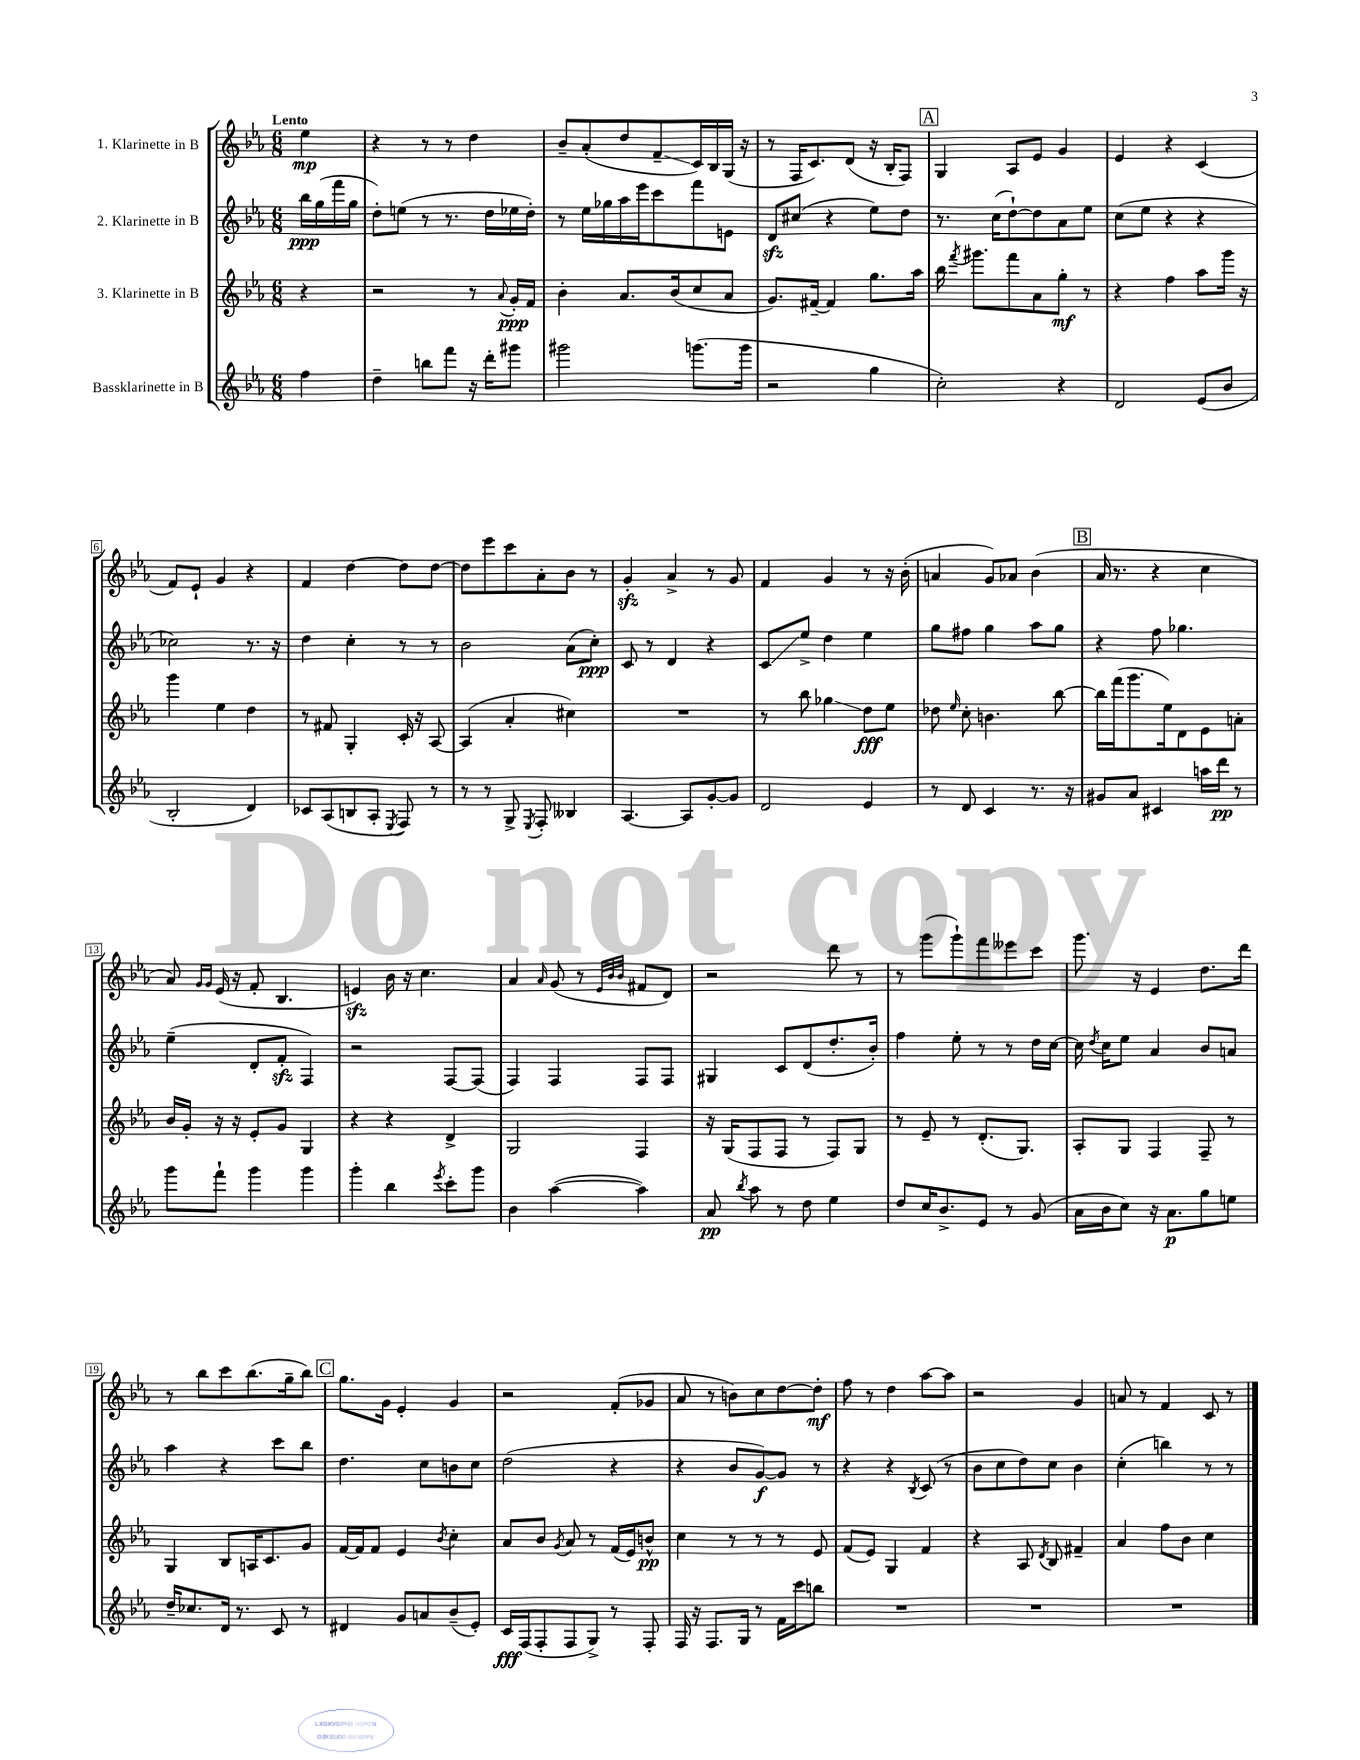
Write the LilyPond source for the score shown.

<<
\new StaffGroup <<
\new Staff = "s0" \with { instrumentName = "1. Klarinette in B" } {
    \clef treble \key ees \major \numericTimeSignature \time 6/8 \partial 4 \tempo "Lento"
    \autoBeamOff ees''4\mp |
    r4 r8 r8 d''4 |
    bes'8[-- aes'8-.( d''8 f'8--\glissando c'16) bes16 g16]( r16 |
    r8 f16[ c'8.) d'8]( r16 bes16[-. f8]) |
    \mark \markup { \box "A" } g4 aes8[ ees'8] g'4 |
    ees'4 r4 c'4( |
    f'8[) ees'8]-! g'4 r4 |
    f'4 d''4~ d''8[ d''8]~ |
    d''8[ ees'''8 c'''8 aes'8-. bes'8] r8 |
    g'4-.\sfz aes'4-> r8 g'8 |
    f'4 g'4 r8 r16 bes'16-.( |
    a'4 g'8[) aes'8] bes'4( |
    \mark \markup { \box "B" } aes'16 r8. r4 c''4 |
    aes'8) \grace { g'16[ g'16] } ees'16( r16 f'8-. bes4. |
    e'4\sfz) bes'16 r16 c''4. |
    aes'4 \grace { aes'16 } g'8( r8 \grace { ees'32[ bes'32 bes'32] } fis'8[ d'8]) |
    r2 d'''8 r8 |
    r8 g'''8[( g'''8-!) f'''8 eeses'''8 c'''8] |
    g'''8. r16 ees'4 d''8.[ d'''16] |
    r8 bes''8[ c'''8 bes''8.( g''16-- bes''8]) |
    \mark \markup { \box "C" } g''8.[ g'16] ees'4-. g'4 |
    r2 f'8[-.( ges'8] |
    aes'8 r8 b'8[) c''8 d''8~ d''8]-.\mf |
    f''8 r8 d''4 aes''8[~ aes''8] |
    r2 g'4 |
    a'8 r8 f'4 c'8 r8 \bar "|." |
}
\new Staff = "s1" \with { instrumentName = "2. Klarinette in B" } {
    \clef treble \key ees \major \numericTimeSignature \time 6/8 \partial 4
    \autoBeamOff bes''16[\ppp g''16( f'''16 g''16] |
    d''8[-.) e''8]( r8 r8. d''16[ ees''16 d''16]-.) |
    r8 ees''16[ ges''16 aes''16 ees'''16 c'''8 f'''8 e'8] |
    d'8[\sfz cis''8]( r4 ees''8[) d''8] |
    \mark \markup { \box "A" } r8. c''16[( d''8~-!) d''8 aes'8 ees''8] |
    c''8[( ees''8] r4 r4 |
    ces''2) r8. r16 |
    d''4 c''4-. r8 r8 |
    bes'2 aes'8[( c''8]-.\ppp) |
    c'8 r8 d'4 r4 |
    c'8[\glissando ees''8]-> d''4 ees''4 |
    g''8[ fis''8] g''4 aes''8[ g''8] |
    \mark \markup { \box "B" } r4 f''8 ges''4. |
    ees''4--( d'8[-. f'8]-.\sfz f4) |
    r2 f8[~ f8]( |
    f4) f4 f8[ f8] |
    gis4 c'8[ d'8( d''8.-. bes'16]-.) |
    f''4 ees''8-. r8 r8 d''16[ c''16]~ |
    c''16 \acciaccatura { d''8 } c''16[ ees''8] aes'4 bes'8[ a'8] |
    aes''4 r4 c'''8[ bes''8] |
    \mark \markup { \box "C" } d''4. c''8[ b'8 c''8] |
    d''2( r4 |
    r4 bes'8[ g'8~\f) g'8] r8 |
    r4 r4 \acciaccatura { bes8 } c'8( r8 |
    bes'8[ c''8 d''8) c''8] bes'4 |
    c''4-.( b''4) r8 r8 \bar "|." |
}
\new Staff = "s2" \with { instrumentName = "3. Klarinette in B" } {
    \clef treble \key ees \major \numericTimeSignature \time 6/8 \partial 4
    \autoBeamOff r4 |
    r2 r8 \appoggiatura { aes'8 } g'16[-.\ppp f'16] |
    bes'4-. aes'8.[ bes'16( c''8 aes'8] |
    g'8.[) fis'16]~-- fis'4 g''8.[ aes''16] |
    \mark \markup { \box "A" } bes''16 \acciaccatura { f'''8 } gis'''8.[ f'''8 aes'8 g''8]-.\mf r8 |
    r4 f''4 aes''8[ g'''16] r16 |
    g'''4 ees''4 d''4 |
    r8 fis'8 g4-. c'16-. r16 aes8~ |
    aes4( aes'4-. cis''4) |
    R2. |
    r8 bes''8 ges''4\glissando d''8[\fff ees''8] |
    des''8 \grace { ees''16 } c''8-. b'4. bes''8~ |
    \mark \markup { \box "B" } bes''16[ f'''16( g'''8. ees''16) d'8 ees'8 a'8]-. |
    bes'16[ g'16]-. r16 r16 ees'8[-. g'8] g4 |
    r4 r4 d'4-> |
    g2 f4 |
    r16 g16[( f8 f8] r8 f8[) g8] |
    r8 ees'8-- r8 d'8.[-.( g8.]) |
    aes8[-. g8] f4 f8-- r8 |
    g4 bes8[ a16 c'8. g'8] |
    \mark \markup { \box "C" } f'16[~ f'16 f'8] ees'4 \acciaccatura { bes'8 } c''4-. |
    aes'8[ bes'8] \acciaccatura { g'8 } aes'8 r8 f'16[( ees'16) b'8]-^\pp |
    c''4 r8 r8 r8 ees'8 |
    f'8[( ees'8]) g4 f'4 |
    r4 aes8 \acciaccatura { d'8 } bes8 fis'4-- |
    aes'4 f''8[ bes'8] c''4 \bar "|." |
}
\new Staff = "s3" \with { instrumentName = "Bassklarinette in B" } {
    \clef treble \key ees \major \numericTimeSignature \time 6/8 \partial 4
    \autoBeamOff f''4 |
    d''4-- b''8[ f'''8] r16 d'''16[-. gis'''8] |
    gis'''2 g'''8.[( g'''16] |
    r2 g''4 |
    \mark \markup { \box "A" } c''2-.) r4 |
    d'2 ees'8[( bes'8] |
    bes2-. d'4) |
    ces'8[ aes8( b8 aes8]-. \acciaccatura { ees8 } f8) r8 |
    r8 r8 g8-> \acciaccatura { ees8 } f8-. beses4 |
    aes4.~ aes8[ g'8~-. g'8] |
    d'2 ees'4 |
    r8 d'8 c'4 r8. r16 |
    \mark \markup { \box "B" } gis'8[ aes'8] cis'4 a''16[ d'''16]\pp r8 |
    g'''8[ f'''8]-! g'''4 g'''4 |
    g'''4-. bes''4 \acciaccatura { ees'''8 } c'''8[-. g'''8] |
    bes'4 aes''4~( aes''4) |
    aes'8\pp \acciaccatura { bes''8 } aes''8 r8 d''8 ees''4 |
    d''8[ c''16 bes'8.-> ees'8] r8 g'8( |
    aes'16[ bes'16 c''8]) r16 aes'8.[\p g''8 e''8] |
    d''16[-- ces''8. d'16] r8. c'8 r8 |
    \mark \markup { \box "C" } dis'4 g'8[ a'8 bes'8--( ees'8]-.) |
    c'16[\fff f16( f8-. f8 g8]->) r8 f8-. |
    f16 r16 f8.[ g16] r8 f'16[ c'''16 b''8] |
    R2. |
    R2. |
    R2. \bar "|." |
}
>>
>>
\layout { \context { \Score \override BarNumber.stencil = #(make-stencil-boxer 0.1 0.3 ly:text-interface::print) } }
